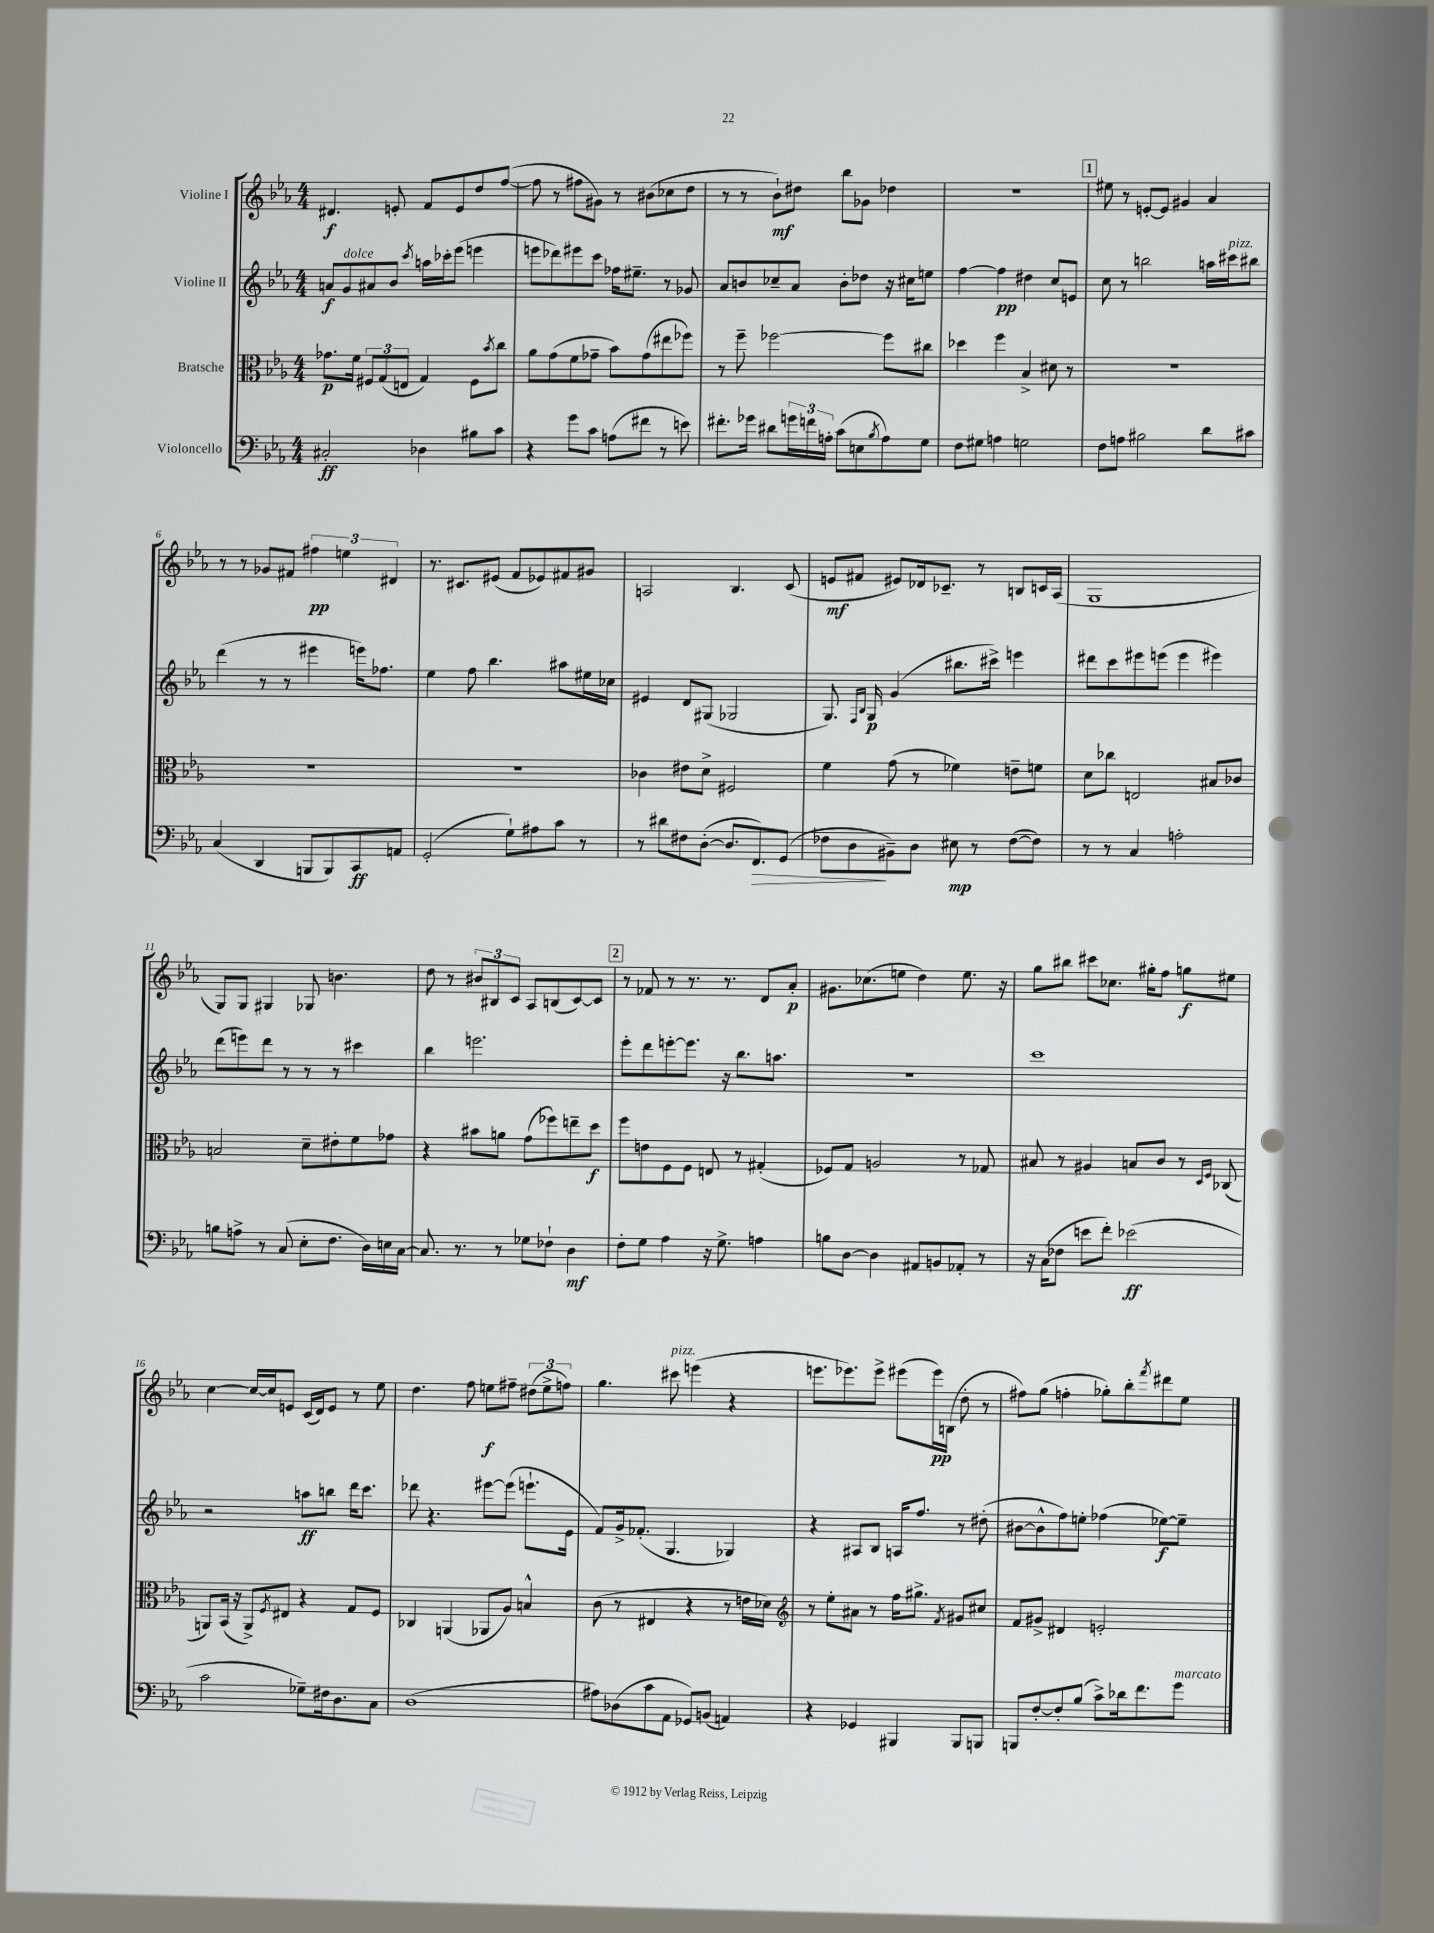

**kern	**dynam	**kern	**dynam	**kern	**dynam	**kern	**dynam
*part4	*part4	*part3	*part3	*part2	*part2	*part1	*part1
*staff4	*staff4	*staff3	*staff3	*staff2	*staff2	*staff1	*staff1
*I"Violoncello	*	*I"Bratsche	*	*I"Violine II	*	*I"Violine I	*
*clefF4	*	*clefC3	*	*clefG2	*	*clefG2	*
*k[b-e-a-]	*	*k[b-e-a-]	*	*k[b-e-a-]	*	*k[b-e-a-]	*
*M4/4	*	*M4/4	*	*M4/4	*	*M4/4	*
=1	=1	=1	=1	=1	=1	=1	=1
2C#X'/	ff	8.g-X\L	p	8an/L	f	4.d#X/	f
!	!	!	!	!LO:TX:a:i:t=dolce	!	!	!
.	.	.	.	8g/	.	.	.
.	.	16f\Jk	.	.	.	.	.
.	.	12F#X/L	.	8a#X/	.	.	.
.	.	(12G/	.	.	.	.	.
.	.	.	.	8b-/J	.	8en'/	.
.	.	12En/J	.	.	.	.	.
.	.	.	.	8qccc/	.	.	.
4D-X\	.	4G/)	.	16aan\LL	.	8f/L	.
.	.	.	.	16ccc-X'\J	.	.	.
.	.	.	.	(8eee-\J	.	8e/	.
8B#X\L	.	8F#\L	.	4eeen\	.	8dd/	.
.	.	8qb-/	.	.	.	.	.
8c\J	.	8cc\J	.	.	.	([8ff/J	.
=2	=2	=2	=2	=2	=2	=2	=2
4r	.	8a-\L	.	8eeen\L	.	8ff\]	.
.	.	(8g\	.	8ddd-X\)	.	8r	.
8g\L	.	8f\	.	8eee#X\	.	8ff#X\L	.
8c\J	.	8g-X~\J	.	8ccc\J	.	8g#X\J)	.
(8An\L	.	8b-\L)	.	16ff-X\KL	.	8r	.
.	.	.	.	8.ee#X~\J	.	.	.
8f#X\J	.	(8g-\	.	.	.	(8b#X\L	.
8r	.	8ee#X\	.	8r	.	8cc-X\	.
8en\)	.	8ff-X\J)	.	8g-X/	.	8dd\J	.
=3	=3	=3	=3	=3	=3	=3	=3
8.f#X'\L	.	8r	.	8a-/L	.	8r	.
.	.	8ff~\	.	8bn/	.	8r	.
16g-X\Jk	.	.	.	.	.	.	.
8d#X\L	.	[2ff-X\	.	8cc-X~/	.	8b-`\L)	mf
24gn\L	.	.	.	8a-/J	.	8dd#X\J	.
24fn\	.	.	.	.	.	.	.
24An'\JJ	.	.	.	.	.	.	.
(8c\L	.	.	.	8b'\L	.	8bb-\L	.
8En\	.	.	.	8dd-X\J	.	8g-X\J	.
8qB-/	.	.	.	.	.	.	.
8A\)	.	8ff-\L]	.	16r	.	4dd-X\	.
.	.	.	.	16cc#X\KL	.	.	.
8G\J	.	8cc#X\J	.	8een\J	.	.	.
=4	=4	=4	=4	=4	=4	=4	=4
8F\L	.	4dd-X\	.	[4ff\	.	1r	.
8G#X\J	.	.	.	.	.	.	.
4An\	.	4ff\	.	4ff\]	pp	.	.
2Gn\	.	4B-^/	.	4dd#X\	.	.	.
.	.	8d#X\	.	8cc/L	.	.	.
.	.	8r	.	8en/J	.	.	.
!!LO:REH:place=s1:t=1
=5	=5	=5	=5	=5	=5	=5	=5
8F\L	.	1r	.	8cc\	.	8ee#X\	.
8An\J	.	.	.	8r	.	8r	.
2B#X\	.	.	.	2bbn\	.	[8en'/L	.
.	.	.	.	.	.	8e/J]	.
.	.	.	.	.	.	4g#X/	.
8d\L	.	.	.	16aan\LL	.	4a-/	.
!	!	!	!	!LO:TX:a:i:t=pizz.	!	!	!
.	.	.	.	16ccc#X\J	.	.	.
8c#X\J	.	.	.	8bb#X\J	.	.	.
!!LO:LB:g=z
=6	=6	=6	=6	=6	=6	=6	=6
(4C/	.	1r	.	(4ddd\	.	8r	.
.	.	.	.	.	.	8r	.
4DD/	.	.	.	8r	.	8g-X/L	.
.	.	.	.	8r	.	8f#X/J	.
8BBBn/L	.	.	.	4eee#X\	.	6ff#X\	pp
8BBB/)	.	.	.	.	.	.	.
.	.	.	.	.	.	6een\	.
8CC/	ff	.	.	16eeen\KL)	.	.	.
.	.	.	.	8.ff-X\J	.	.	.
.	.	.	.	.	.	6d#X/	.
8AAn/J	.	.	.	.	.	.	.
=7	=7	=7	=7	=7	=7	=7	=7
(2GG'/	.	1r	.	4ee-\	.	8.r	.
.	.	.	.	.	.	8.c#X/L	.
.	.	.	.	8ff\	.	.	.
.	.	.	.	4.bb-\	.	(8e#X/J	.
8G`\L)	.	.	.	.	.	8f/L	.
8A#X\	.	.	.	.	.	8e-X/)	.
8c\J	.	.	.	8aa#X\L	.	8f#X/	.
8r	.	.	.	16ee#X\L	.	8g#X/J	.
.	.	.	.	16cc-X\JJ	.	.	.
=8	=8	=8	=8	=8	=8	=8	=8
8r	.	4c-X\	.	4e#X/	.	2An/	.
8d#X\L	.	.	.	.	.	.	.
8F#X\	.	8e#X\L	.	8d/L	.	.	.
([8D'\J	.	8d^\J	.	(8G#X/J	.	.	.
8.D/L]	.	2F#X/	.	2G-X/	.	4.B-/	.
!	!LO:HP:b	!	!	!	!	!	!
8.FF/)	>	.	.	.	.	.	.
(8GG/J	.	.	.	.	.	(8c/	.
=9	=9	=9	=9	=9	=9	=9	=9
8F-X\L	.	4f\	.	8.G/)	.	8en/L	mf
8D\	.	.	.	.	.	8f#X/J	.
.	.	.	.	16qqF/LL	.	.	.
.	.	.	.	16qqB-/JJ	.	.	.
.	.	.	.	16G/	p	.	.
8BB#X~\)	]	(8g\	.	(4g/	.	8e#X/L)	.
8D\J	.	8r	.	.	.	16d-X/k	.
.	.	.	.	.	.	8.c-X~/J	.
8E#X\	mp	4f-X\)	.	8.bb#X\L	.	.	.
8r	.	.	.	.	.	8r	.
.	.	.	.	16ccc#X^\Jk)	.	.	.
([8F-\L	.	8en~\L	.	4eeen\	.	8Bn/L	.
8F-\J])	.	8fn\J	.	.	.	16cn/L	.
.	.	.	.	.	.	(16A-/JJ	.
=10	=10	=10	=10	=10	=10	=10	=10
8r	.	8d\L	.	8ddd#X\L	.	1G	.
8r	.	8cc-X\J	.	8ccc\	.	.	.
4C/	.	2En/	.	8eee#X\	.	.	.
.	.	.	.	(8eeen\J	.	.	.
2An'\	.	.	.	4eee\	.	.	.
.	.	8B#X/L	.	4eee#X\)	.	.	.
.	.	8c-X/J	.	.	.	.	.
!!LO:LB:g=z
=11	=11	=11	=11	=11	=11	=11	=11
8Bn\L	.	2Bn/	.	(8ddd\L	.	8G/L)	.
8An^\J	.	.	.	8eeen\)	.	8G/J	.
8r	.	.	.	8ddd\J	.	4G#X/	.
(8C/	.	.	.	8r	.	.	.
8E-'\L	.	8d~\L	.	8r	.	8G-X/	.
8.F\J	.	8e#X'\	.	8r	.	4.bn\	.
.	.	8f\	.	4ccc#X\	.	.	.
16D\LL)	.	.	.	.	.	.	.
16En\	.	8g-X\J	.	.	.	.	.
[16C\JJ	.	.	.	.	.	.	.
=12	=12	=12	=12	=12	=12	=12	=12
8.C/]	.	4r	.	4bb-\	.	8dd\	.
.	.	.	.	.	.	8r	.
8.r	.	.	.	.	.	.	.
.	.	8b#X\L	.	2.eeen\	.	12b#X/L	.
.	.	.	.	.	.	12B#X/	.
8r	.	8an\J	.	.	.	.	.
.	.	.	.	.	.	12c/J	.
8G-X\L	.	(8g\L	.	.	.	8A-/L	.
8F-X`\J	.	8ff-X\)	.	.	.	(8Bn/	.
4D\	mf	8een~\	.	.	.	[8c/)	.
.	.	8dd\J	f	.	.	8c/J]	.
!!LO:REH:place=s1:t=2
=13	=13	=13	=13	=13	=13	=13	=13
8F'\L	.	8ff\L	.	8eee-'\L	.	8r	.
8G\J	.	8en\	.	8ddd\	.	8f-X/	.
4A-\	.	8F\	.	[8eeen'\	.	8r	.
.	.	8F\J	.	8.eee\J]	.	8.r	.
16r	.	8En/	.	.	.	.	.
8.G^\	.	.	.	16r	.	8.r	.
.	.	8r	.	8.bb-\L	.	.	.
4An\	.	(4G#X'/	.	.	.	8d/L	.
.	.	.	.	8.aan\J	.	.	.
.	.	.	.	.	.	8a-'/J	p
=14	=14	=14	=14	=14	=14	=14	=14
8Bn\L	.	8F-X/L)	.	1r	.	8.g#X\L	.
[8D\J	.	8G/J	.	.	.	.	.
.	.	.	.	.	.	(8.cc-X\	.
4D\]	.	2An/	.	.	.	.	.
.	.	.	.	.	.	8een\J	.
8AA#X/L	.	.	.	.	.	4dd\)	.
8BBn/	.	.	.	.	.	.	.
8AA-X'/J	.	8r	.	.	.	8.ee\	.
8r	.	8G-X/	.	.	.	.	.
.	.	.	.	.	.	16r	.
=15	=15	=15	=15	=15	=15	=15	=15
16r	.	8B#X/	.	1ccc	.	8gg\L	.
(16C\KL	.	.	.	.	.	.	.
8F-X\J	.	8r	.	.	.	8bb#X\J	.
8en\L	.	4A#X/	.	.	.	8ccc#X\L	.
8f'\J)	.	.	.	.	.	8.cc-X\J	.
(2e-X\	ff	8Bn/L	.	.	.	.	.
.	.	.	.	.	.	16gg#X'\KL	.
.	.	8c/J	.	.	.	8ff\J	.
.	.	8r	.	.	.	8ggn\L	f
.	.	16qqD/LL	.	.	.	.	.
.	.	16qqF/JJ	.	.	.	.	.
.	.	(8C-X/	.	.	.	8ee#X\J	.
!!LO:LB:g=z
=16	=16	=16	=16	=16	=16	=16	=16
2c\	.	8AAn/L)	.	2r	.	[4cc\	.
.	.	(16BB-/Jk	.	.	.	.	.
.	.	16r	.	.	.	.	.
.	.	8AA^/L)	.	.	.	16cc/LL_	.
.	.	.	.	.	.	16cc/J]	.
.	.	8qF/	.	.	.	.	.
.	.	8E#X/J	.	.	.	8en/J	.
8G-X~\L)	.	4r	.	8aan\L	ff	(16c/LL	.
.	.	.	.	.	.	16d/J)	.
16F#X\k	.	.	.	8bbn\J	.	8e/J	.
8.D\	.	.	.	.	.	.	.
.	.	8G/L	.	16ddd\KL	.	8r	.
.	.	.	.	8.ccc\J	.	.	.
8C\J	.	8F/J	.	.	.	8ee-\	.
=17	=17	=17	=17	=17	=17	=17	=17
(1D	.	4C-X/	.	8ddd-X\	.	4.dd\	.
.	.	.	.	4.r	.	.	.
.	.	(4AAn/	.	.	.	.	.
.	.	.	.	.	.	8ff\	.
.	.	8AA-X/L	.	[8eee#X\L	.	8een\L	f
.	.	8A-/J)	.	(8eee#\J]	.	8ff#X~\J	.
.	.	4Bn^^/	.	8.eeen`\L	.	(12dd#X\L	.
.	.	.	.	.	.	12ee^\	.
.	.	.	.	.	.	12ffn\J)	.
.	.	.	.	16e-\Jk	.	.	.
=18	=18	=18	=18	=18	=18	=18	=18
8A#X\L)	.	(8c\	.	8f/L)	.	4.gg\	.
(8D-X\	.	8r	.	16g^/k	.	.	.
.	.	.	.	(8.f-X'/J	.	.	.
8c\	.	4E#X/	.	.	.	.	.
!	!	!	!	!	!	!LO:TX:a:i:t=pizz.	!
8AA-\J	.	.	.	4.G/	.	8ccc#X\	.
8GG-X/L)	.	4r	.	.	.	(4eeen\	.
(8BBn/J	.	.	.	.	.	.	.
4AAn/)	.	8r	.	4G-X/)	.	4r	.
.	.	16en\LL	.	.	.	.	.
.	.	16d-X\JJ)	.	.	.	.	.
=19	=19	=19	=19	=19	=19	=19	=19
*	*	*clefG2	*	*	*	*	*
4r	.	8r	.	4r	.	8.eeen\L	.
.	.	8ee-'\L	.	.	.	.	.
.	.	.	.	.	.	8.eee-X\)	.
4GG-X/	.	8a#X\J	.	8A#X/L	.	.	.
.	.	8r	.	8B-/J	.	8eee-^\J	.
4BBB#X/	.	16ff\KL	.	16An/KL	.	(8eee#X\L	.
.	.	8.gg#X^\J	.	8.ff/J	.	.	.
.	.	.	.	.	.	16eee#\L)	pp
.	.	.	.	.	.	(16Bn\JJ	.
.	.	8qf/	.	.	.	.	.
8BBB#/L	.	8g#X/L	.	8r	.	8dd'\	.
8BBBn/J	.	8cc#X/J	.	(8dd#X'\	.	8r	.
=20	=20	=20	=20	=20	=20	=20	=20
8BBBn/L	.	8f/L	.	[8b#X\L	.	8ff#X\L)	.
[8F'/	.	8g#X^/J	.	8b#^^\]	.	(8gg\J	.
8F'/]	.	4d#X/	.	8ff\)	.	4ffn'\	.
(8B-/J	.	.	.	8een'\J	.	.	.
8c^\L)	.	2en'/	.	(4ff-X\	.	8gg-X'\L)	.
16d-X\k	.	.	.	.	.	8bb-'\	.
8.f\	.	.	.	.	.	.	.
.	.	.	.	.	.	8qfff/	.
.	.	.	.	[8ee-X\L)	f	8ddd#X\	.
!LO:TX:a:i:t=marcato	!	!	!	!	!	!	!
8g\J	.	.	.	8ee-~\J]	.	8ee-\J	.
==	==	==	==	==	==	==	==
*-	*-	*-	*-	*-	*-	*-	*-
